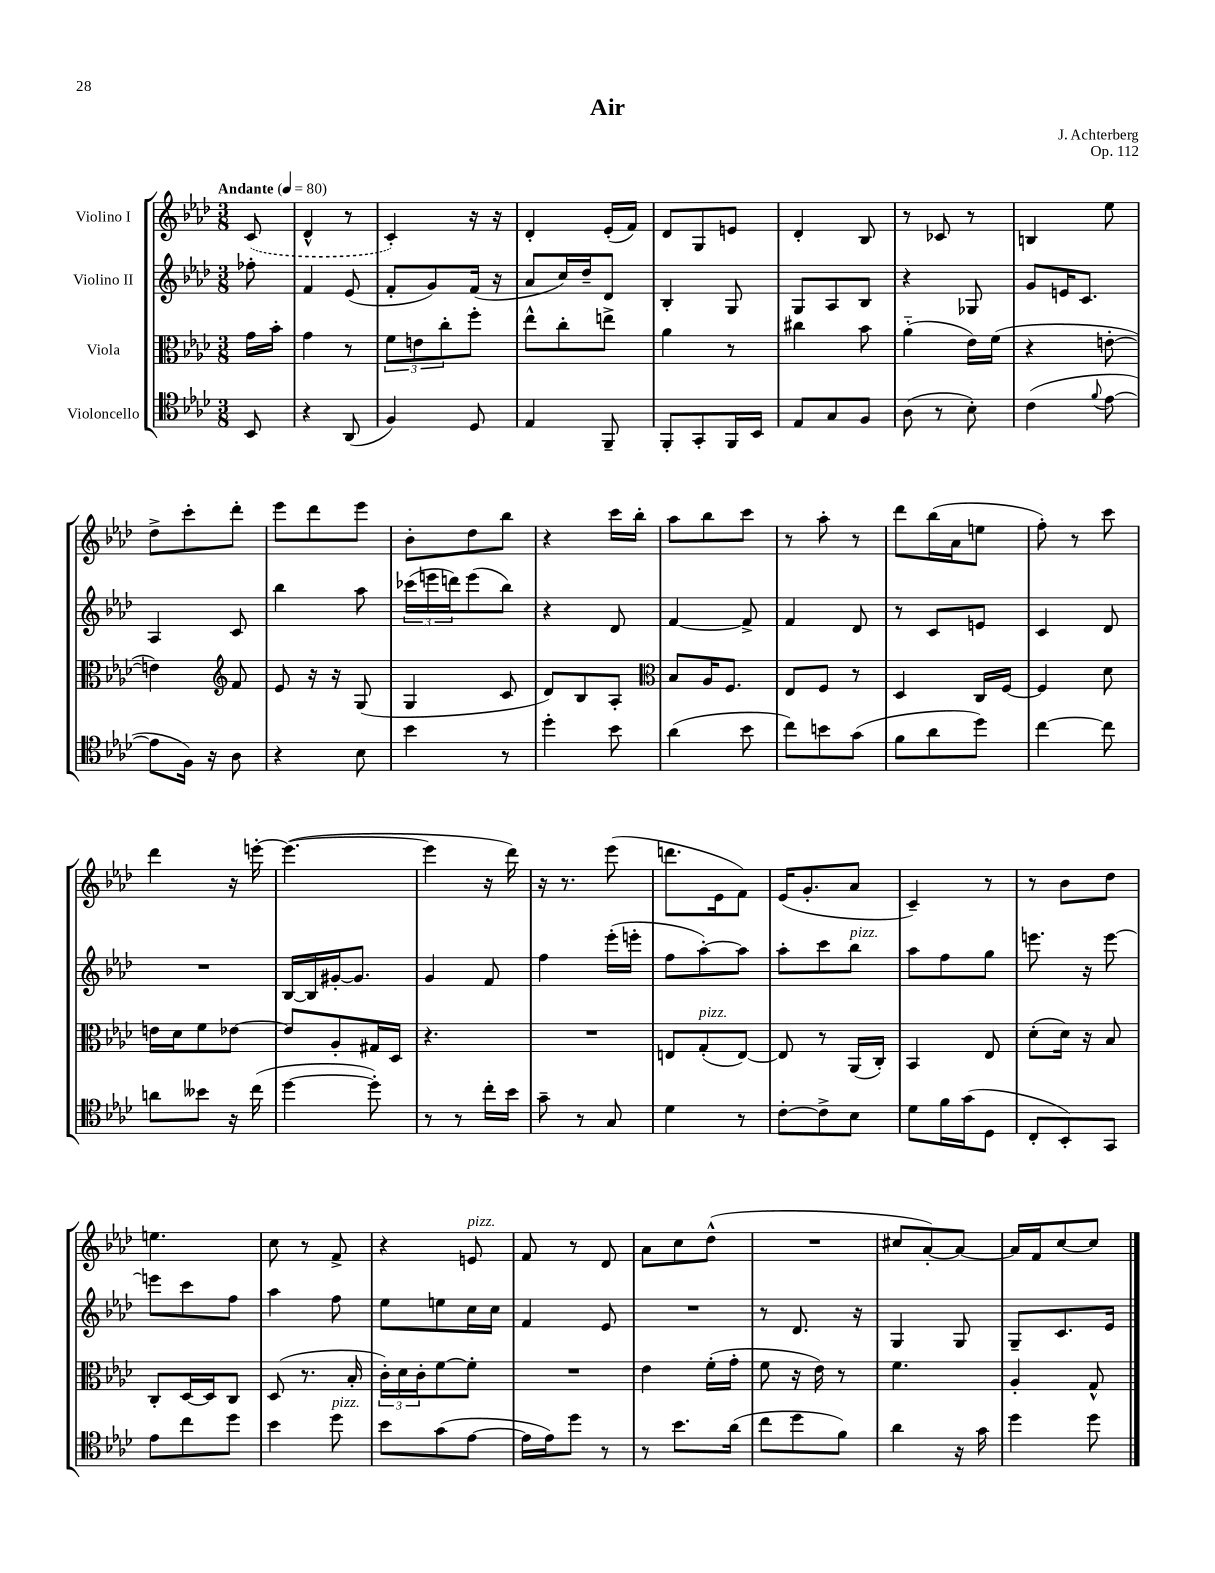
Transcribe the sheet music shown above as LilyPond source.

\header { title = "Air" composer = "J. Achterberg" opus = "Op. 112" }
<<
\new StaffGroup <<
\new Staff = "s0" \with { instrumentName = "Violino I" } {
    \clef treble \key aes \major \numericTimeSignature \time 3/8 \partial 8 \tempo "Andante" 4 = 80
    \once \slurDashed c'8( |
    des'4-^ r8 |
    c'4-.) r16 r16 |
    des'4-. ees'16-.( f'16) |
    des'8 g8 e'8 |
    des'4-. bes8 |
    r8 ces'8 r8 |
    b4 ees''8 |
    des''8-> c'''8-. des'''8-. |
    ees'''8 des'''8 ees'''8 |
    bes'8-. des''8 bes''8 |
    r4 c'''16 bes''16-. |
    aes''8 bes''8 c'''8 |
    r8 aes''8-. r8 |
    des'''8 bes''16( aes'16 e''8 |
    f''8-.) r8 c'''8 |
    des'''4 r16 e'''16~-. |
    e'''4.~( |
    e'''4 r16 des'''16) |
    r16 r8. ees'''8( |
    d'''8. ees'16 f'8) |
    ees'16( g'8.-. aes'8 |
    c'4--) r8 |
    r8 bes'8 des''8 |
    e''4. |
    c''8 r8 f'8-> |
    r4 e'8^\markup { \italic "pizz." } |
    f'8 r8 des'8 |
    aes'8 c''8 des''8-^( |
    R4. |
    cis''8 aes'8~-.) aes'8~ |
    aes'16 f'16 c''8~ c''8 \bar "|." |
}
\new Staff = "s1" \with { instrumentName = "Violino II" } {
    \clef treble \key aes \major \numericTimeSignature \time 3/8 \partial 8
    fes''8-. |
    f'4 ees'8( |
    f'8-. g'8) f'16( r16 |
    aes'8 c''16) des''16-- des'8 |
    bes4-. g8 |
    g8 aes8 bes8 |
    r4 ges8 |
    g'8 e'16 c'8. |
    aes4 c'8 |
    bes''4 aes''8 |
    \tuplet 3/2 { ces'''16( e'''16 d'''16) } e'''8( bes''8) |
    r4 des'8 |
    f'4~ f'8-> |
    f'4 des'8 |
    r8 c'8 e'8 |
    c'4 des'8 |
    R4. |
    bes16~ bes16 gis'16~-. gis'8. |
    g'4 f'8 |
    f''4 ees'''16-.( e'''16-. |
    f''8 aes''8~-.) aes''8 |
    aes''8-. c'''8 bes''8^\markup { \italic "pizz." } |
    aes''8 f''8 g''8 |
    e'''8. r16 e'''8~ |
    e'''8 c'''8 f''8 |
    aes''4 f''8 |
    ees''8 e''8 c''16 c''16 |
    f'4 ees'8 |
    R4. |
    r8 des'8. r16 |
    g4 g8 |
    g8-- c'8. ees'16 \bar "|." |
}
\new Staff = "s2" \with { instrumentName = "Viola" } {
    \clef alto \key aes \major \numericTimeSignature \time 3/8 \partial 8
    g'16 bes'16-. |
    g'4 r8 |
    \tuplet 3/2 { f'8 e'8 c''8-. } f''8-. |
    ees''8-^ c''8-. e''8-> |
    aes'4 r8 |
    cis''4 bes'8 |
    aes'4-_( ees'16) f'16( |
    r4 e'8~-. |
    e'4) \clef treble f'8 |
    ees'8 r16 r16 g8( |
    g4 c'8 |
    des'8) bes8 aes8-. |
    \clef alto bes8 aes16 f8. |
    ees8 f8 r8 |
    des4 c16 f16~ |
    f4 des'8 |
    e'16 des'16 f'8 ees'8~ |
    ees'8 aes8-. gis16 des16 |
    r4. |
    R4. |
    e8 g8-.^\markup { \italic "pizz." }( e8~) |
    e8 r8 aes,16( c16-.) |
    bes,4 ees8 |
    des'8-.( des'16) r16 bes8 |
    c8-. des16~ des16 c8 |
    des8( r8. bes16-. |
    \tuplet 3/2 { c'16-.) des'16 c'16-. } f'8~ f'8-. |
    R4. |
    ees'4 f'16-.( g'16-. |
    f'8 r16 ees'16) r8 |
    f'4. |
    aes4-. g8-^ \bar "|." |
}
\new Staff = "s3" \with { instrumentName = "Violoncello" } {
    \clef tenor \key aes \major \numericTimeSignature \time 3/8 \partial 8
    bes,8 |
    r4 aes,8( |
    f4) des8 |
    ees4 f,8-- |
    f,8-. g,8-. f,16 bes,16 |
    ees8 g8 f8 |
    aes8( r8 bes8-.) |
    c'4( \appoggiatura { f'8 } ees'8~ |
    ees'8 f16) r16 aes8 |
    r4 bes8 |
    bes'4 r8 |
    des''4-. bes'8 |
    aes'4( bes'8 |
    c''8) b'8 g'8( |
    f'8 aes'8 des''8) |
    c''4~ c''8 |
    a'8 beses'8 r16 c''16( |
    des''4~ des''8-.) |
    r8 r8 c''16-. bes'16 |
    g'8-- r8 g8 |
    des'4 r8 |
    c'8~-. c'8-> bes8 |
    des'8 f'16 g'16( des8 |
    c8-. bes,8-.) g,8 |
    ees'8 c''8 des''8 |
    bes'4 des''8^\markup { \italic "pizz." } |
    bes'8 g'8( ees'8~ |
    ees'16 ees'16) des''8 r8 |
    r8 bes'8. aes'16( |
    c''8 des''8 f'8) |
    aes'4 r16 g'16 |
    des''4 des''8 \bar "|." |
}
>>
>>
\layout { \context { \Score \remove "Bar_number_engraver" } }
